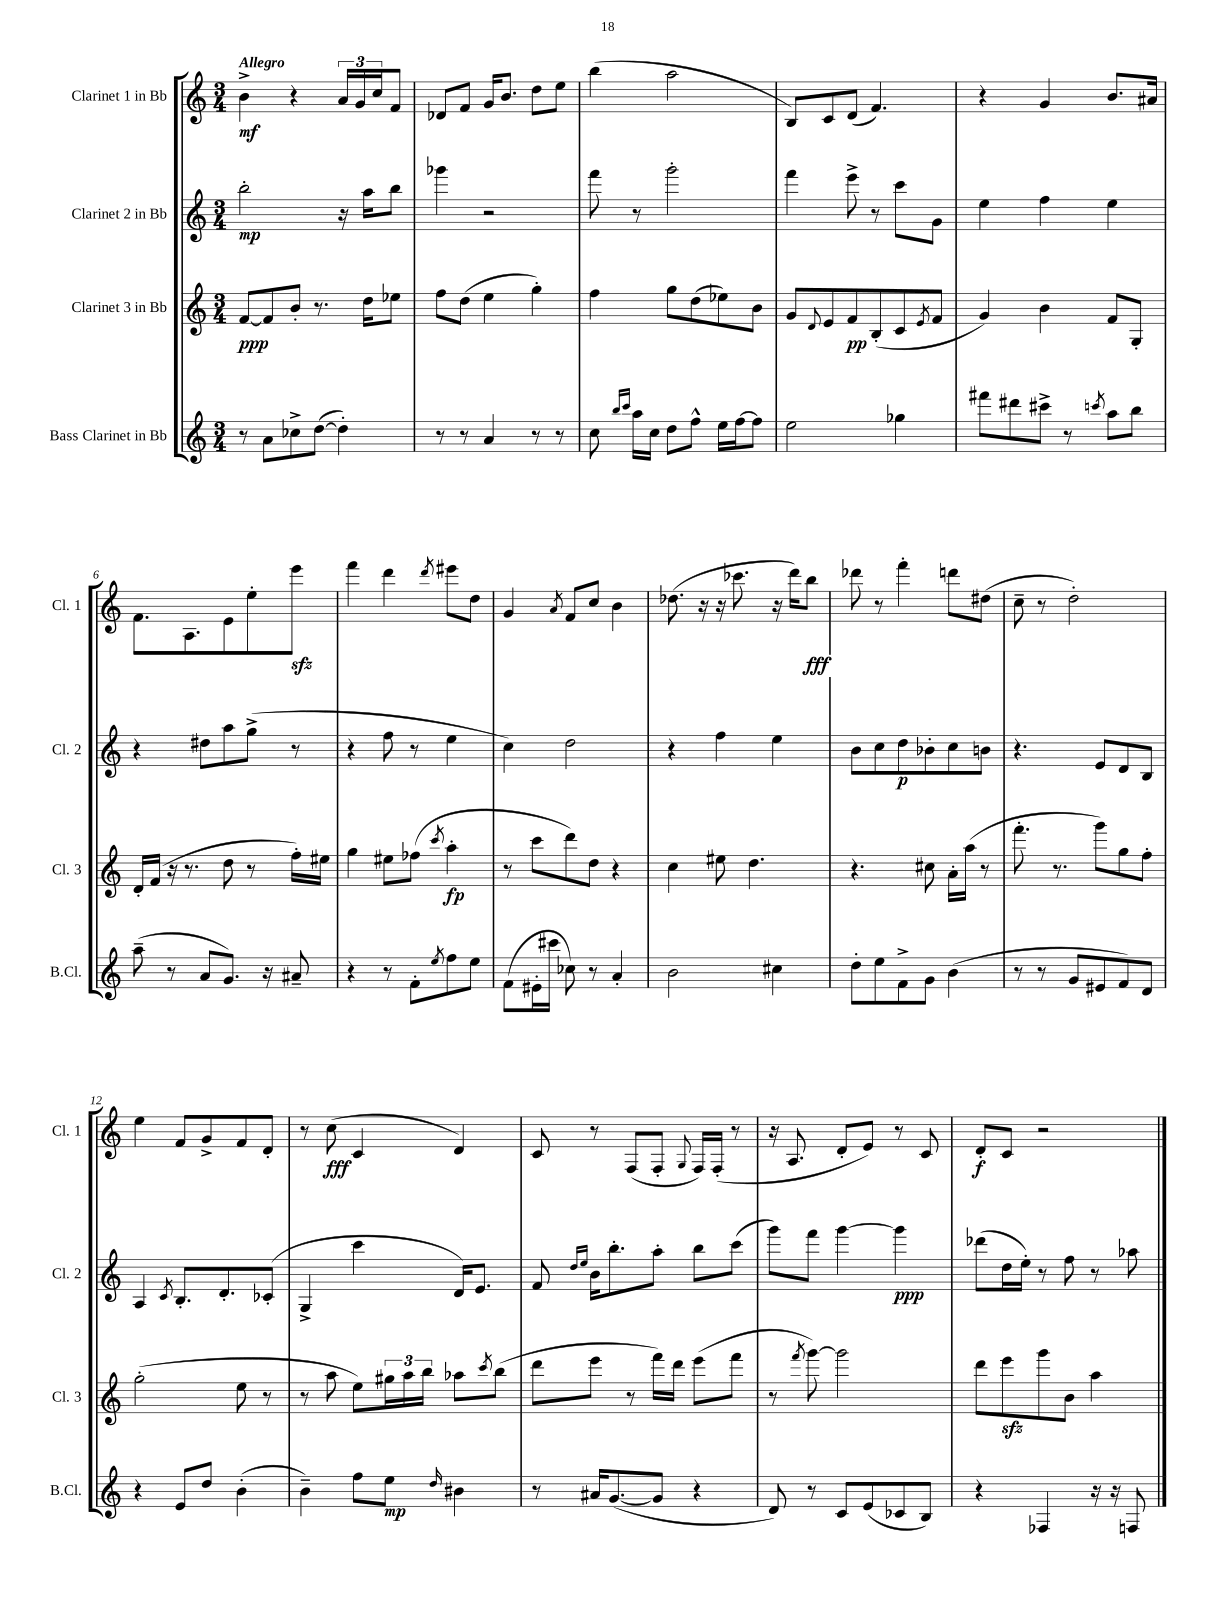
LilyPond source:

<<
\new StaffGroup <<
\new Staff = "s0" \with { instrumentName = "Clarinet 1 in Bb" shortInstrumentName = "Cl. 1" } {
    \clef treble \key c \major \numericTimeSignature \time 3/4 \tempo "Allegro"
    b'4->\mf r4 \tuplet 3/2 { a'16 g'16 c''16 } f'8 |
    des'8 f'8 g'16 b'8. d''8 e''8 |
    b''4( a''2 |
    b8) c'8 d'8( f'4.) |
    r4 g'4 b'8. ais'16 |
    f'8. a8. e'8 e''8-. e'''8\sfz |
    f'''4 d'''4 \acciaccatura { d'''8 } eis'''8 d''8 |
    g'4 \acciaccatura { a'8 } f'8 c''8 b'4 |
    des''8.( r16 r16 ces'''8. r16 d'''16) b''8\fff |
    des'''8 r8 f'''4-. d'''8 dis''8( |
    c''8-- r8 d''2-.) |
    e''4 f'8 g'8-> f'8 d'8-. |
    r8 c''8\fff( c'4 d'4) |
    c'8 r8 f8( f8-. \appoggiatura { g8 } f16) f16-.( r8 |
    r16 a8. d'8-. e'8) r8 c'8 |
    d'8-.\f c'8 r2 \bar "|." |
}
\new Staff = "s1" \with { instrumentName = "Clarinet 2 in Bb" shortInstrumentName = "Cl. 2" } {
    \clef treble \key c \major \numericTimeSignature \time 3/4
    b''2-.\mp r16 a''16 b''8 |
    ges'''4 r2 |
    f'''8 r8 g'''2-. |
    f'''4 e'''8-> r8 c'''8 g'8 |
    e''4 f''4 e''4 |
    r4 dis''8 a''8 g''8->( r8 |
    r4 f''8 r8 e''4 |
    c''4) d''2 |
    r4 f''4 e''4 |
    b'8 c''8 d''8\p bes'8-. c''8 b'8 |
    r4. e'8 d'8 b8 |
    a4 \acciaccatura { c'8 } b8.-. d'8.-. ces'8-.( |
    g4-> c'''4 d'16) e'8. |
    f'8 \grace { d''16 e''16 } b'16 b''8.-. a''8-. b''8 c'''8( |
    g'''8) f'''8 g'''4~ g'''4\ppp |
    des'''8( d''16 e''16-.) r8 f''8 r8 aes''8 \bar "|." |
}
\new Staff = "s2" \with { instrumentName = "Clarinet 3 in Bb" shortInstrumentName = "Cl. 3" } {
    \clef treble \key c \major \numericTimeSignature \time 3/4
    f'8~\ppp f'8 b'8-. r8. d''16 ees''8 |
    f''8 d''8( e''4 g''4-.) |
    f''4 g''8 d''8( ees''8) b'8 |
    g'8 \appoggiatura { d'8 } e'8 f'8\pp b8-.( c'8 \acciaccatura { e'8 } f'8 |
    g'4) b'4 f'8 g8-. |
    d'16-. f'16( r16 r8. d''8 r8 f''16-.) eis''16 |
    g''4 eis''8 fes''8( \acciaccatura { c'''8 } a''4-.\fp |
    r8 c'''8 d'''8) d''8 r4 |
    c''4 eis''8 d''4. |
    r4. cis''8 a'16-. a''16( r8 |
    f'''8.-. r8. g'''8) g''8 f''8-. |
    g''2-.( e''8 r8 |
    r8 a''8 e''8) \tuplet 3/2 { gis''16 a''16 b''16 } aes''8 \acciaccatura { c'''8 } b''8( |
    d'''8 e'''8 r8 f'''16) d'''16 e'''8( f'''8 |
    r8 \acciaccatura { f'''8 } g'''8~) g'''2 |
    d'''8 e'''8\sfz g'''8 b'8 a''4 \bar "|." |
}
\new Staff = "s3" \with { instrumentName = "Bass Clarinet in Bb" shortInstrumentName = "B.Cl." } {
    \clef treble \key c \major \numericTimeSignature \time 3/4
    r8 a'8 ces''8-> d''8~( d''4-.) |
    r8 r8 a'4 r8 r8 |
    c''8 \grace { b''16 c'''16 } a''16 c''16 d''8 f''8-^ e''16 f''16~ f''8 |
    e''2 ges''4 |
    fis'''8 dis'''8 cis'''8-> r8 \acciaccatura { c'''8 } a''8 b''8 |
    a''8--( r8 a'8 g'8.) r16 ais'8-- |
    r4 r8 f'8-. \acciaccatura { e''8 } f''8 e''8 |
    f'8( eis'16-. cis'''16 ces''8) r8 a'4-. |
    b'2 cis''4 |
    d''8-. e''8 f'8-> g'8 b'4( |
    r8 r8 g'8 eis'8 f'8) d'8 |
    r4 e'8 d''8 b'4-.( |
    b'4--) f''8 e''8\mp \grace { d''16 } bis'4 |
    r8 ais'16 g'8.~( g'8 r4 |
    d'8) r8 c'8 e'8( ces'8 b8) |
    r4 fes4 r16 r16 f8 \bar "|." |
}
>>
>>
